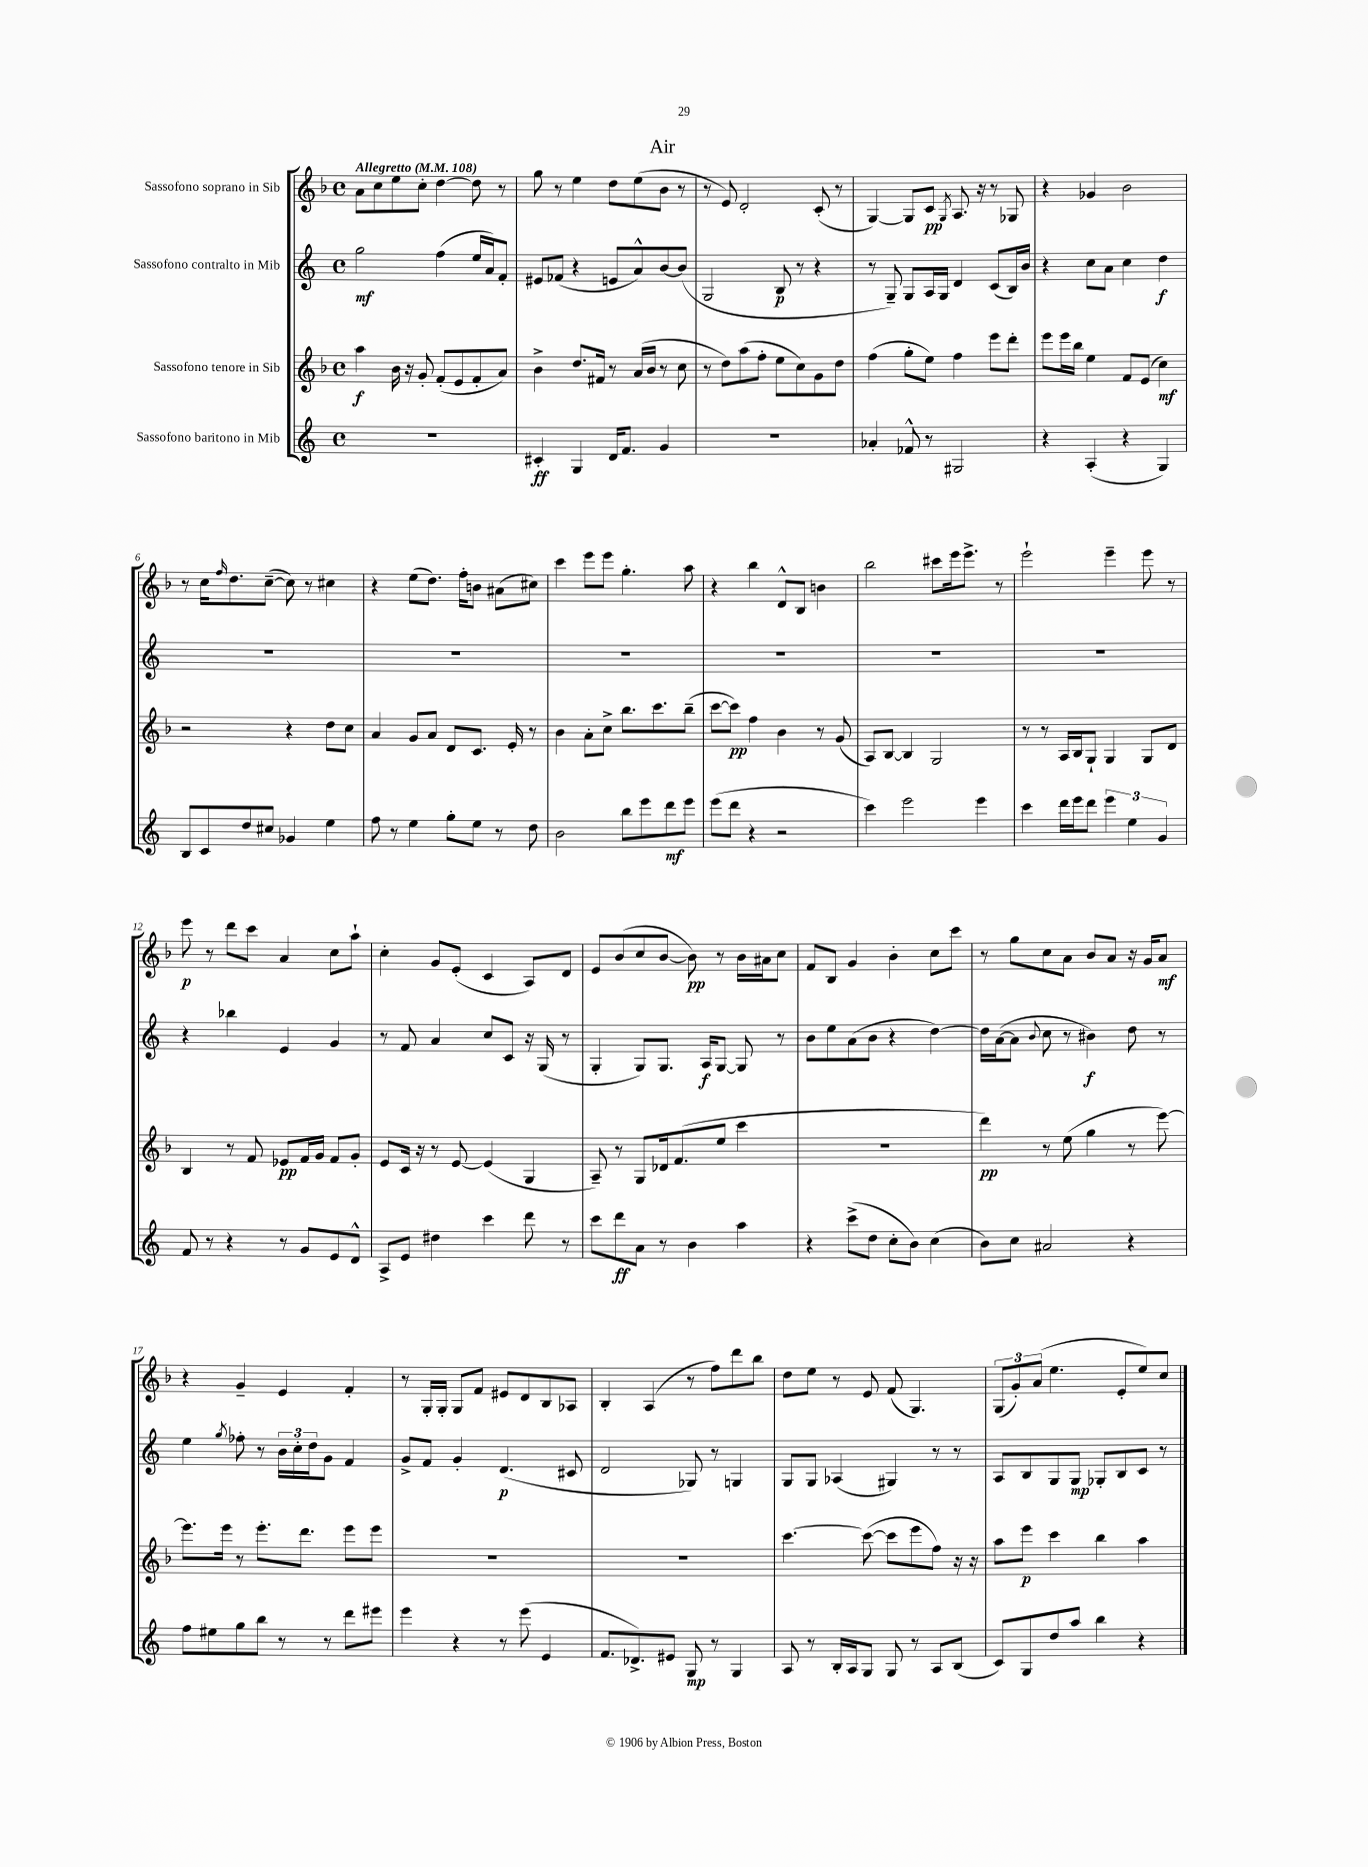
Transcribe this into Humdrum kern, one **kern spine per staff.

**kern	**dynam	**kern	**dynam	**kern	**dynam	**kern	**dynam
*part4	*part4	*part3	*part3	*part2	*part2	*part1	*part1
*staff4	*staff4	*staff3	*staff3	*staff2	*staff2	*staff1	*staff1
*I"Sassofono baritono in Mib	*	*I"Sassofono tenore in Sib	*	*I"Sassofono contralto in Mib	*	*I"Sassofono soprano in Sib	*
*clefG2	*	*clefG2	*	*clefG2	*	*clefG2	*
*k[]	*	*k[b-]	*	*k[]	*	*k[b-]	*
*M4/4	*	*M4/4	*	*M4/4	*	*M4/4	*
*met(c)	*	*met(c)	*	*met(c)	*	*met(c)	*
*MM108	*	*MM108	*	*MM108	*	*MM108	*
=1	=1	=1	=1	=1	=1	=1	=1
!	!	!	!	!	!	!LO:TX:a:B:t=Allegretto	!
1r	.	4aa\	f	2gg\	mf	8a\L	.
.	.	.	.	.	.	8cc\	.
.	.	16b-\	.	.	.	8ee\	.
.	.	16r	.	.	.	.	.
.	.	8g'/	.	.	.	8cc'\J	.
.	.	(8f'/L	.	(4ff\	.	[4dd\	.
.	.	8e/	.	.	.	.	.
.	.	8f'/	.	16ee/LL	.	8dd\]	.
.	.	.	.	16a/J)	.	.	.
.	.	8a/J)	.	8f'/J	.	8r	.
=2	=2	=2	=2	=2	=2	=2	=2
4c#X'/	ff	4b-^\	.	8e#X/L	.	8gg\	.
.	.	.	.	(8f-X/J	.	8r	.
4G/	.	8.dd/L	.	4r	.	4ee\	.
.	.	16f#X/Jk	.	.	.	.	.
16d/KL	.	8r	.	8en/L	.	8dd\L	.
8.f/J	.	.	.	.	.	.	.
.	.	(16a/LL	.	8a^^/)	.	(8ee\	.
.	.	16b-/JJ	.	.	.	.	.
4g/	.	8r	.	[8b/	.	8b-\J	.
.	.	8cc\	.	(8b/J]	.	8r	.
=3	=3	=3	=3	=3	=3	=3	=3
1r	.	8r	.	2G/	.	8r	.
.	.	8dd\L)	.	.	.	8e/)	.
.	.	(8aa\	.	.	.	2d'/	.
.	.	8ff'\J	.	.	.	.	.
.	.	8ee\L	.	8B/	p	.	.
.	.	8cc\)	.	8r	.	.	.
.	.	8g\	.	4r	.	(8c'/	.
.	.	8dd\J	.	.	.	8r	.
=4	=4	=4	=4	=4	=4	=4	=4
4a-X'/	.	(4ff\	.	8r	.	[4G/)	.
.	.	.	.	8G~/)	.	.	.
8f-X^^/	.	8gg'\L	.	8G/L	.	8G/L]	.
8r	.	8ee\J)	.	16A/L	.	8c/J	pp
.	.	.	.	16G/JJ	.	.	.
.	.	.	.	.	.	8qG/	.
2G#X/	.	4ff\	.	4d/	.	8.A/	.
.	.	.	.	.	.	16r	.
.	.	8eee\L	.	(8c/L	.	8r	.
.	.	8ddd'\J	.	16B/L)	.	8G-X/	.
.	.	.	.	16b/JJ	.	.	.
=5	=5	=5	=5	=5	=5	=5	=5
4r	.	8eee\L	.	4r	.	4r	.
.	.	16eee\L	.	.	.	.	.
.	.	16bb-\JJ	.	.	.	.	.
(4A'/	.	4ee\	.	8cc\L	.	4g-X/	.
.	.	.	.	8a\J	.	.	.
4r	.	8f/L	.	4cc\	.	2b-\	.
.	.	(8e/J	.	.	.	.	.
4G/)	.	4cc\)	mf	4dd\	f	.	.
!!LO:LB:g=z
=6	=6	=6	=6	=6	=6	=6	=6
8B/L	.	2r	.	1r	.	8r	.
8c/	.	.	.	.	.	16cc\KL	.
.	.	.	.	.	.	16qqff/	.
.	.	.	.	.	.	8.dd\	.
8dd/	.	.	.	.	.	.	.
8cc#X/J	.	.	.	.	.	([8cc~\J	.
4g-X/	.	4r	.	.	.	8cc\])	.
.	.	.	.	.	.	8r	.
4ee\	.	8dd\L	.	.	.	4cc#X\	.
.	.	8cc\J	.	.	.	.	.
=7	=7	=7	=7	=7	=7	=7	=7
8ff\	.	4a/	.	1r	.	4r	.
8r	.	.	.	.	.	.	.
4ee\	.	8g/L	.	.	.	(8ee\L	.
.	.	8a/J	.	.	.	8.dd\J)	.
8gg'\L	.	8d/L	.	.	.	.	.
.	.	.	.	.	.	16ff'\KL	.
8ee\J	.	8.c/J	.	.	.	8bn\J	.
8r	.	.	.	.	.	(8a#X\L	.
.	.	16e'/	.	.	.	.	.
8dd\	.	8r	.	.	.	8cc#X\J)	.
=8	=8	=8	=8	=8	=8	=8	=8
2b\	.	4b-\	.	1r	.	4ccc\	.
.	.	8a'\L	.	.	.	8eee\L	.
.	.	8cc^\J	.	.	.	8eee\J	.
8bb\L	.	8.bb-\L	.	.	.	4.gg'\	.
8eee\	.	.	.	.	.	.	.
.	.	8.ccc\	.	.	.	.	.
8ddd\	mf	.	.	.	.	.	.
8eee\J	.	(8bb-~\J	.	.	.	8aa\	.
=9	=9	=9	=9	=9	=9	=9	=9
(8eee\L	.	[8ccc\L	.	1r	.	4r	.
8ddd\J	.	8ccc\J])	pp	.	.	.	.
4r	.	4ff\	.	.	.	4bb-\	.
2r	.	4b-\	.	.	.	8d^^/L	.
.	.	.	.	.	.	8B-/J	.
.	.	8r	.	.	.	4bn\	.
.	.	(8g/	.	.	.	.	.
=10	=10	=10	=10	=10	=10	=10	=10
4ccc\)	.	8A/L)	.	1r	.	2bb-\	.
.	.	[8B-/J	.	.	.	.	.
2eee\	.	4B-/]	.	.	.	.	.
.	.	2G/	.	.	.	8ccc#X\L	.
.	.	.	.	.	.	16eee\k	.
.	.	.	.	.	.	8.eee^\J	.
4eee\	.	.	.	.	.	.	.
.	.	.	.	.	.	8r	.
=11	=11	=11	=11	=11	=11	=11	=11
4ccc\	.	8r	.	1r	.	2eee`\	.
.	.	8r	.	.	.	.	.
16ddd\LL	.	16A/LL	.	.	.	.	.
16eee\J	.	16B-/J	.	.	.	.	.
8ddd\J	.	8G`/J	.	.	.	.	.
6eee\	.	4G/	.	.	.	4eee~\	.
6ee\	.	.	.	.	.	.	.
.	.	8G/L	.	.	.	8eee\	.
6g/	.	.	.	.	.	.	.
.	.	8d/J	.	.	.	8r	.
!!LO:LB:g=z
=12	=12	=12	=12	=12	=12	=12	=12
8f/	.	4B-/	.	4r	.	8eee\	p
8r	.	.	.	.	.	8r	.
4r	.	8r	.	4bb-X\	.	8ddd\L	.
.	.	8f/	.	.	.	8ccc\J	.
8r	.	8e-X/L	pp	4e/	.	4a/	.
8g/L	.	16f/L	.	.	.	.	.
.	.	16g/JJ	.	.	.	.	.
8e/	.	8f/L	.	4g/	.	8cc\L	.
8d^^/J	.	8g'/J	.	.	.	8aa`\J	.
=13	=13	=13	=13	=13	=13	=13	=13
8A^/L	.	8e/L	.	8r	.	4cc'\	.
8e/J	.	16c/Jk	.	8f/	.	.	.
.	.	16r	.	.	.	.	.
4dd#X\	.	8r	.	4a/	.	8g/L	.
.	.	[8e/	.	.	.	(8e'/J	.
4ccc\	.	(4e/]	.	8cc/L	.	4c/	.
.	.	.	.	8c/J	.	.	.
8ddd\	.	4G/	.	16r	.	8A/L)	.
.	.	.	.	(16G/	.	.	.
8r	.	.	.	8r	.	8d/J	.
=14	=14	=14	=14	=14	=14	=14	=14
8ccc\L	.	8A~/)	.	4G'/	.	8e/L	.
8ddd\	ff	8r	.	.	.	(8b-/	.
8a\J	.	8G/L	.	8G/L)	.	8cc/	.
8r	.	16d-X/k	.	8.G/J	.	[8b-/J	.
.	.	(8.f/	.	.	.	.	.
4b\	.	.	.	.	.	8b-\])	pp
.	.	.	.	16A/KL	f	.	.
.	.	8ee/J	.	[8G/J	.	8r	.
4aa\	.	4ccc\	.	8G/]	.	16b-\LL	.
.	.	.	.	.	.	16a#X\J	.
.	.	.	.	8r	.	8cc\J	.
=15	=15	=15	=15	=15	=15	=15	=15
4r	.	1r	.	8b\L	.	8f/L	.
.	.	.	.	8ee\	.	8B-/J	.
(8ccc^\L	.	.	.	(8a\	.	4g/	.
8dd\J	.	.	.	8b\J	.	.	.
8cc'\L	.	.	.	4r	.	4b-'\	.
8b\J)	.	.	.	.	.	.	.
(4cc\	.	.	.	[4dd\)	.	8cc\L	.
.	.	.	.	.	.	8ccc\J	.
=16	=16	=16	=16	=16	=16	=16	=16
8b\L)	.	4ddd\)	pp	16dd\LL]	.	8r	.
.	.	.	.	([16a\J	.	.	.
8cc\J	.	.	.	8a\J]	.	8gg\L	.
.	.	.	.	8qqb/	.	.	.
2a#X/	.	8r	.	8cc\	.	8cc\	.
.	.	(8ee\	.	8r	.	8a\J	.
.	.	4gg\	.	4b#X\)	f	8b-/L	.
.	.	.	.	.	.	8a/J	.
4r	.	8r	.	8dd\	.	16r	.
.	.	.	.	.	.	16g/KL	.
.	.	[8eee\)	.	8r	.	8a/J	mf
!!LO:LB:g=z
=17	=17	=17	=17	=17	=17	=17	=17
8ff\L	.	8.eee\L]	.	4ee\	.	4r	.
8ee#X\	.	.	.	.	.	.	.
.	.	16eee\Jk	.	.	.	.	.
.	.	.	.	8qgg/	.	.	.
8gg\	.	8r	.	8ff-X'\	.	4g~/	.
8bb\J	.	8.eee'\L	.	8r	.	.	.
8r	.	.	.	24b\LL	.	4e/	.
.	.	.	.	24cc'\	.	.	.
.	.	8.ddd\J	.	.	.	.	.
.	.	.	.	24dd\J	.	.	.
8r	.	.	.	8g\J	.	.	.
8ddd\L	.	8eee\L	.	4f/	.	4f'/	.
8eee#X\J	.	8eee\J	.	.	.	.	.
=18	=18	=18	=18	=18	=18	=18	=18
4eee\	.	1r	.	8g^/L	.	8r	.
.	.	.	.	8f/J	.	16G'/LL	.
.	.	.	.	.	.	16G'/JJ	.
4r	.	.	.	4g'/	.	8G/L	.
.	.	.	.	.	.	8f/J	.
8r	.	.	.	(4.d/	p	8e#X/L	.
(8eee\	.	.	.	.	.	8d/	.
4e/	.	.	.	.	.	8B-/	.
.	.	.	.	8c#X/	.	8A-X/J	.
=19	=19	=19	=19	=19	=19	=19	=19
8.f/L	.	1r	.	2d/	.	4B-'/	.
8.d-X^/)	.	.	.	.	.	.	.
.	.	.	.	.	.	(4A/	.
8e#X/J	.	.	.	.	.	.	.
8G/	mp	.	.	8G-X/)	.	8r	.
8r	.	.	.	8r	.	8ff\L)	.
4G/	.	.	.	4Gn/	.	8ddd\	.
.	.	.	.	.	.	8bb-\J	.
=20	=20	=20	=20	=20	=20	=20	=20
8A/	.	[4.ccc\	.	8G/L	.	8dd\L	.
8r	.	.	.	8G/J	.	8ee\J	.
16B'/LL	.	.	.	(4A-X/	.	8r	.
16A/J	.	.	.	.	.	.	.
8G/J	.	(8ccc\_	.	.	.	8e/	.
8G/	.	8ccc\L]	.	4G#X/)	.	(8f/	.
8r	.	8eee\	.	.	.	4.G/)	.
8A/L	.	8ff\J)	.	8r	.	.	.
(8B/J	.	16r	.	8r	.	.	.
.	.	16r	.	.	.	.	.
=21	=21	=21	=21	=21	=21	=21	=21
8c/L)	.	8aa\L	.	8A/L	.	(12G/L	.
.	.	.	.	.	.	12g'/)	.
8G/	.	8eee\J	p	8B/	.	.	.
.	.	.	.	.	.	(12a/J	.
8dd/	.	4ccc\	.	8G/	.	4.ee\	.
8aa/J	.	.	.	8G/J	mp	.	.
4bb\	.	4bb-\	.	8G-X'/L	.	.	.
.	.	.	.	8B/	.	8e'/L	.
4r	.	4aa\	.	8c/J	.	8ee/)	.
.	.	.	.	8r	.	8cc/J	.
==	==	==	==	==	==	==	==
*-	*-	*-	*-	*-	*-	*-	*-
